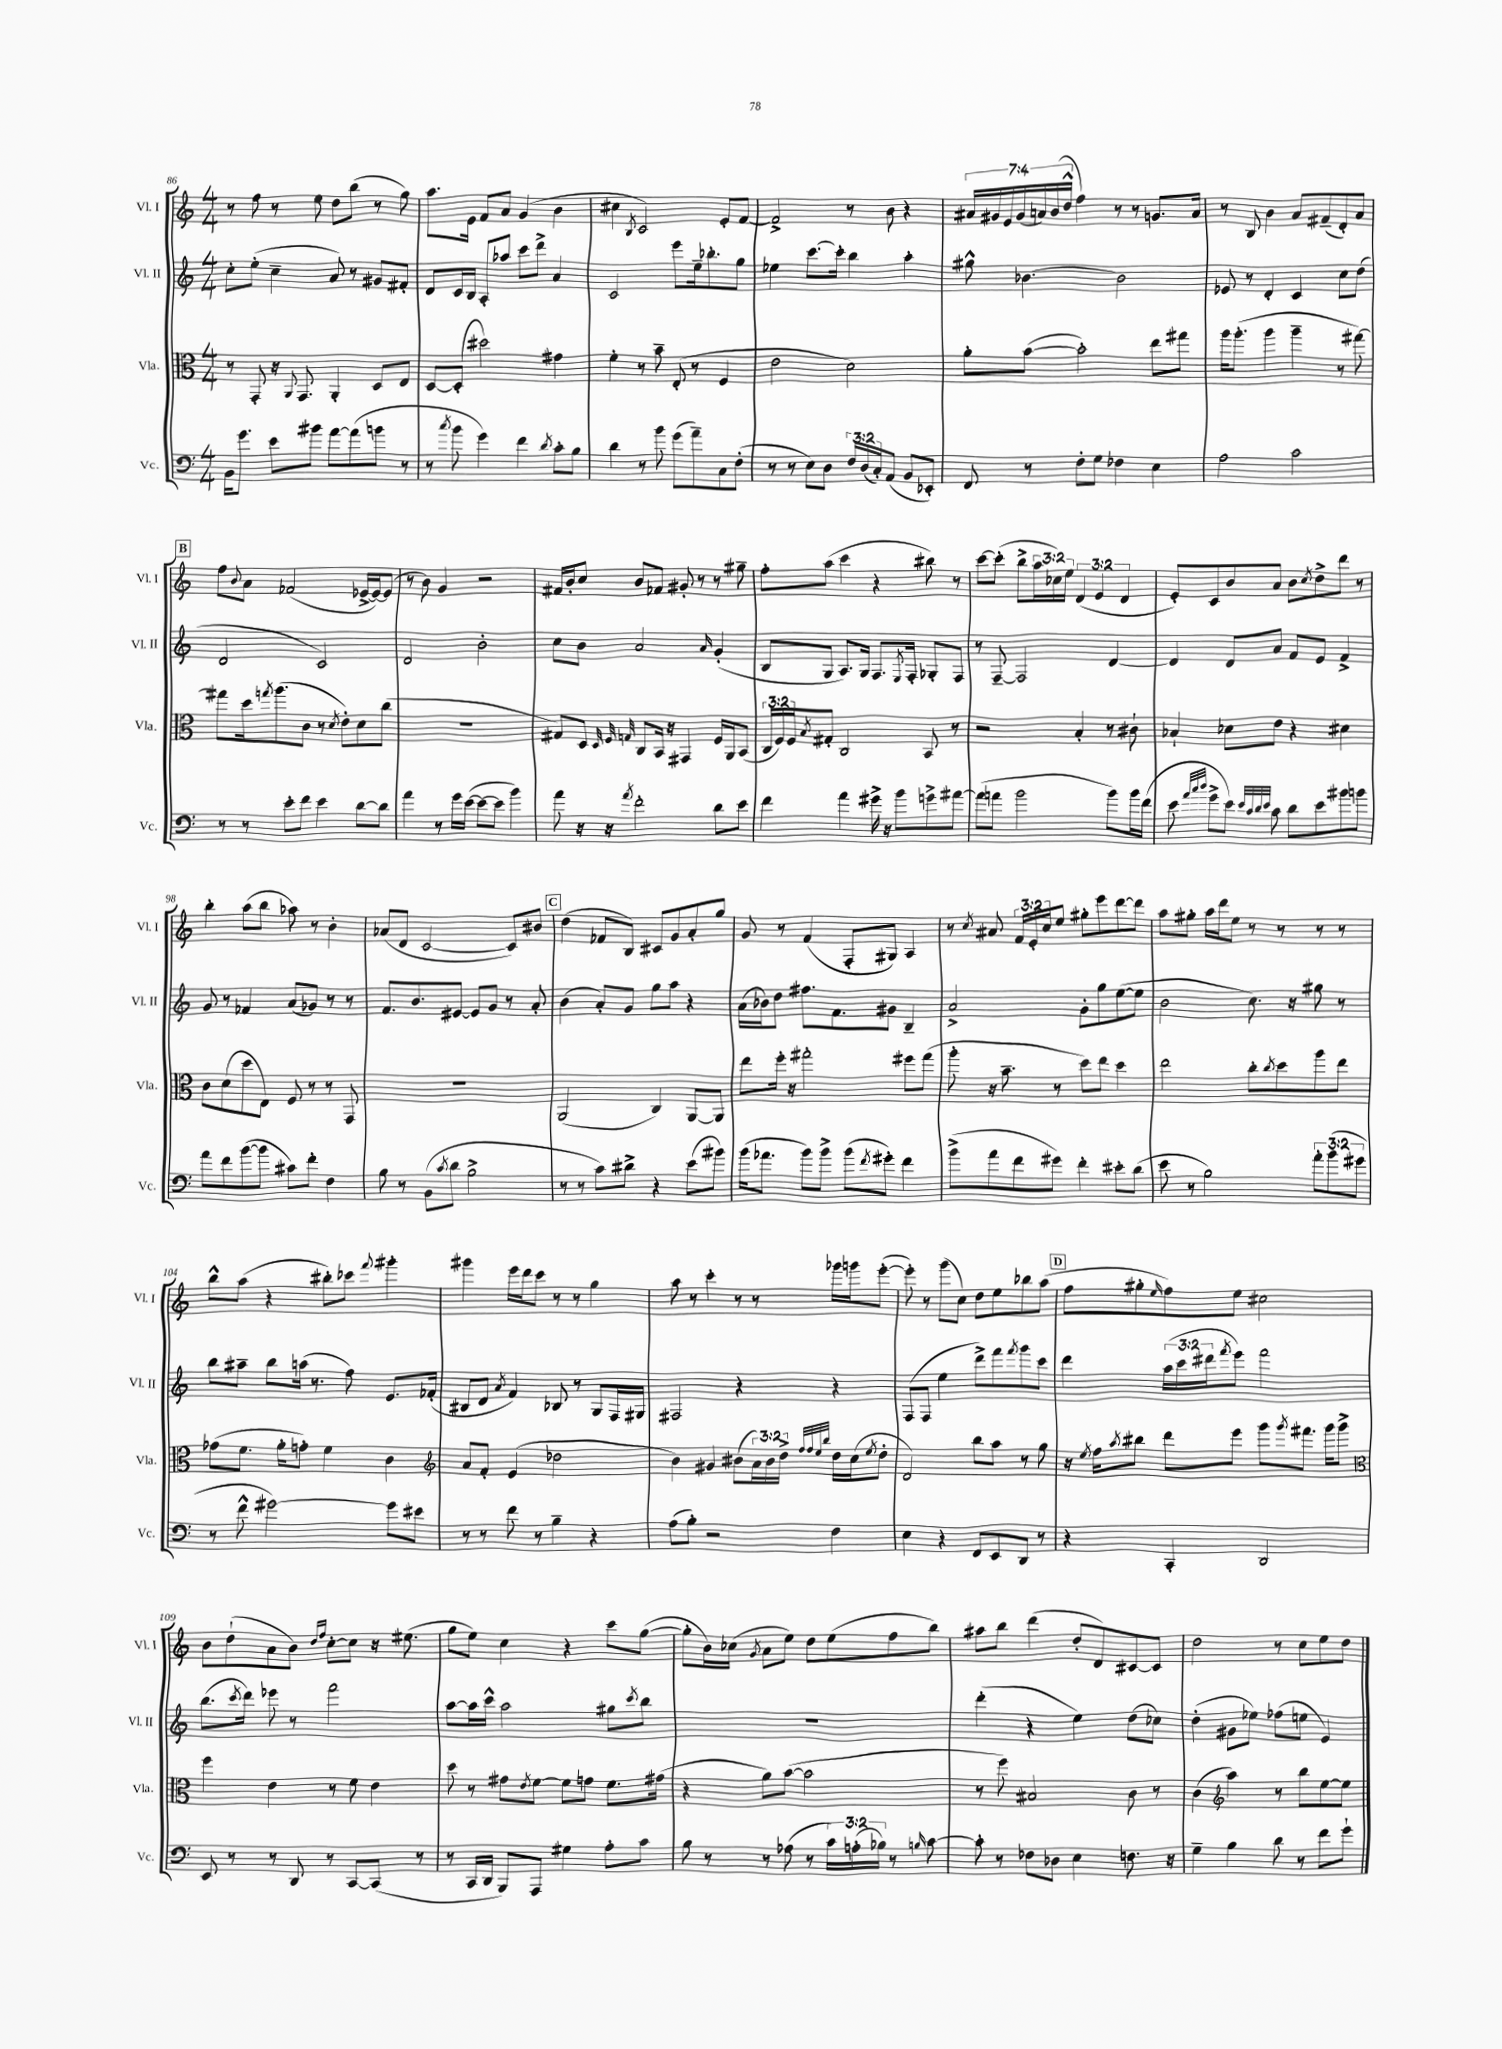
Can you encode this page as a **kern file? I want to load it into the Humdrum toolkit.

**kern	**kern	**kern	**kern
*part4	*part3	*part2	*part1
*staff4	*staff3	*staff2	*staff1
*I"Vc.	*I"Vla.	*I"Vl. II	*I"Vl. I
*I'Vc.	*I'Vla.	*I'Vl. II	*I'Vl. I
*clefF4	*clefC3	*clefG2	*clefG2
*k[]	*k[]	*k[]	*k[]
*M4/4	*M4/4	*M4/4	*M4/4
=86	=86	=86	=86
16BB\KL	8r	8cc'\L	8r
8.g\J	.	.	.
.	8GG'/	(8ee'\J	8ff\
8e\L	16r	4cc~\	8r
.	8qqAA/	.	.
.	8.GG/	.	.
8b#X\J	.	.	8ee\
[8a\L	4AA'/	8a/)	8dd\L
(8a\]	.	8r	(8bb\J
8bn\J	8D/L	8g#X/L	8r
8r	8E/J	8f#X'/J	8gg\)
=87	=87	=87	=87
8r	[8D/L	8d/L	8.aa\L
8qcc/	.	.	.
8b\	(8D'/J]	16c/L	.
.	.	16B/JJ	16e\Jk
4g\)	2dd#X\)	8A'/L	8f/L
.	.	8aa-X/J	8a/J
4f\	.	8ccc\L	(4g/
.	.	8ddd^\J	.
8qd/	.	.	.
8c'\L	4g#X\	4a/	4b\
8B\J	.	.	.
=88	=88	=88	=88
4d\	4f'\	2c/	4cc#X\
.	.	.	8qB/
8r	8r	.	2c/)
8b\	8b~\	.	.
(8g\L	(8E'/	8eee\L	.
8a~\)	8r	16ee~\k	.
.	.	8.bb-X'\	.
8C\	4F/	.	8e'/L
(8F'\J	.	8gg\J	[8f/J
=89	=89	=89	=89
8r	2e\	4ee-X\	2f^/]
8r	.	.	.
8E\L)	.	[8.ccc\L	.
8D\J	.	.	.
.	.	16ccc'\Jk]	.
24F/LL	2d\)	4bb\	8r
(24D/	.	.	.
24C'/J)	.	.	.
(8AA/J	.	.	8b\
8BB/L	.	4aa'\	4r
8EE-X'/J)	.	.	.
=90	=90	=90	=90
8FF/	8a'\L	8gg#X^^\	28a#X/LL
.	.	.	28g#X/
.	.	.	28e/
.	.	.	(28g#/
8r	([8b\J	[4.b-X\	.
.	.	.	28an/)
.	.	.	(28b/
.	.	.	28dd^^/JJ
8F'\L	2b'\])	.	4ff\)
8G\J	.	.	.
4F-X\	.	2b-\]	8r
.	.	.	8r
4E\	8ee\L	.	8.gn/L
.	8gg#X\J	.	.
.	.	.	16a/Jk
=91	=91	=91	=91
2A\	16aa\KL	8e-X/	8r
.	(8.aa'\J	.	.
.	.	8r	8B/
.	4aa\	4d'/	4b\
2c\	4aa~\	4c/	8a/L
.	.	.	(8f#X~/
.	8r	8cc\L	8d'/)
.	[8gg#X\)	(8dd\J	8a/J
!!LO:LB:g=z
!!LO:REH:place=s1:t=B
=92	=92	=92	=92
8r	8gg#X\L]	2d/	8ff\L
.	.	.	8qqb/
8r	16dd\k	.	8a\J
.	8qggn/	.	.
.	(8.aa\	.	.
8e'\L	.	.	(2f-X/
8f\J	8c\J	.	.
4e\	8r	2c/)	.
.	8qd/	.	.
.	8e'\L)	.	.
[8d\L	8d\	.	[16e-X^/LL
.	.	.	16e-/J_)
8d\J]	(8cc\J	.	(8e-/J]
=93	=93	=93	=93
4a\	1r	2d/	8r
.	.	.	8b\)
8r	.	.	4g/
16g\LL	.	.	.
([16e\JJ	.	.	.
8e\L_	.	2b'\	2r
8e\J]	.	.	.
4b\)	.	.	.
=94	=94	=94	=94
8a\	8G#X/L)	8cc\L	16f#X/LL
.	.	.	16b'/J
16r	8D/J	8b\J	8cc/J
16r	.	.	.
.	32qqD/	.	.
.	32qqF/	.	.
8qa/	32qqGn/	.	.
2f'\	8C/L	2a/	8b/L
.	16BB/Jk	.	8f-X/J
.	16r	.	.
.	4GG#X/	.	8g#X'/
.	.	.	8r
.	.	16qqa/	.
8d\L	16F/LL	(4g'/	8r
.	16AA/J	.	.
8e\J	(8BB/J	.	8gg#X~\
=95	=95	=95	=95
4f\	24C/LL	8B/L	8ff'\L
.	24F/)	.	.
.	24F/J	.	.
.	8qB/	.	.
.	8G#X'/J	8G/J	(8aa\J
4a\	2C/	8.A/L)	4ccc\
.	.	16G/Jk	.
16g#X^\	.	8.F/L	4r
16r	.	.	.
8b\L	.	.	.
.	.	8qE/	.
.	.	16F'/Jk	.
8gn^\	8BB/	8G-X'/L	8bb#X\)
[8a#X\J	8r	8F/J	8r
=96	=96	=96	=96
(8a#\L]	2r	8r	[8ccc\L
8an\J	.	[8F~/	(8ccc'\J]
2b\	.	2F/]	8bb^\L
.	.	.	24aa\L
.	.	.	24cc-X\)
.	.	.	24ee\JJ
.	4B'/	.	(6d/
.	.	.	6e/
8b\L)	8r	[4d/	.
.	.	.	6d/
16b\L	8c#X`\	.	.
(16f\JJ	.	.	.
=97	=97	=97	=97
8e\	4B-X`/	4d/]	8e'/L)
32qqa/LLL	.	.	.
32qqcc/	.	.	.
32qqdd/JJJ	.	.	.
8g^\L	.	.	8c/
8e\J)	8d-X\L	8d/L	8b/
32qqe/LLL	.	.	.
32qqc/	.	.	.
32qqd/	.	.	.
32qqe/JJJ	.	.	.
8c\	8e\J	8a/J	8a/J
8d\L	4r	8f/L	8b\L
.	.	.	8qcc/
8e\	.	8e/J	8dd^\
8b#X\	4d#X\	4f^/	8ddd\J
8bn\J	.	.	8r
!!LO:LB:g=z
=98	=98	=98	=98
8a\L	8c\L	8g/	4bb'\
8f\	(8d\	8r	.
([8b\	8dd\	4f-X/	(8aa\L
8b\J]	8E\J)	.	8bb\J
8c#X\L)	8F/	(8a/L	8aa-X\)
8f'\J	8r	8g-X/J)	8r
4F\	8r	8r	4b'\
.	8GG/	8r	.
=99	=99	=99	=99
8B\	1r	8.f/L	(8a-X/L
8r	.	.	8d/J
.	.	8.b/	.
(8BB\L	.	.	[2c/
8qc/	.	.	.
8d\J	.	[8e#X/J	.
2B^\	.	8e#/L]	.
.	.	8g/J	.
.	.	8r	8c/L])
.	.	8a'/	8b#X/J
!!LO:REH:place=s1:t=C
=100	=100	=100	=100
8r	(2AA/	(4b\	(4dd\
8r	.	.	.
8c\L)	.	8a'/L)	8f-X/L
8d#X^\J	.	8g/J	8B/J)
4r	4C/)	8gg\L	8c#X/L
.	.	8aa\J	8g/
(8e\L	[8AA/L	4r	8a'/
8b#X\J)	8AA/J]	.	8gg/J
=101	=101	=101	=101
(16b\KL	8ee\L	(16a\LL	8g/
8.a-X\J	.	16b-X\J)	.
.	16ff'\Jk	8dd\J	8r
.	16r	.	.
8b\L)	2gg#X'\	8.ff#X\L	(4f/
8b^\J	.	.	.
.	.	8.f\	.
(8b\L	.	.	8F'/L
8qf/	.	.	.
8g#X'\J)	.	8g#X\J	8G#X/J)
4f\	8ff#X\L	4B~/	4A/
.	(8gg#\J	.	.
=102	=102	=102	=102
(8b^\L	8aa'\	2a^/	8r
.	.	.	8qcc/
8a\	16r	.	8a#X/
.	8.b~\	.	.
8f\	.	.	24f/LL
.	.	.	24e'/
.	.	.	24cc/J
8g#X\J)	8r	.	8ee/J
4f'\	8dd\L)	8g'\L	8gg#X'\L
.	8ee\J	8gg\	8eee\
8e#X'\L	4dd\	([8ee\	[8ddd\
(8d\J	.	8ee\J]	8ddd\J]
=103	=103	=103	=103
8e\	2ee\	2b\	8aa\L
8r	.	.	8gg#X'\J
2B\)	.	.	16aa\LL
.	.	.	16ddd\J
.	.	.	8ee\J
.	8cc'\L	8.cc\)	8r
.	8qcc/	.	.
.	8dd\	.	8r
.	.	16r	.
12a'\L	8aa\	8gg#X\	8r
(12b\	.	.	.
.	8ee\J	8r	8r
12g#X\J	.	.	.
!!LO:LB:g=z
=104	=104	=104	=104
8r	(8g-X\L	8bb\L	8bb^^\L
8f^^\	8.f\J	8aa#X~\J	(8aa\J
[2g#X\)	.	8bb\L	4r
.	16a'\KL	.	.
.	8gn'\J)	(16aan\Jk	.
.	.	8.r	.
.	4f\	.	8bb#X'\L)
.	.	8ff\)	8ccc-X\J
.	.	.	8qqfff/
8g#\L]	4c\	8.e/L	4ggg#X'\
8e#X\J	.	.	.
.	.	(16f-X'/Jk	.
=105	=105	=105	=105
*	*clefG2	*	*
8r	8a/L	8B#X/L	4ggg#X\
8r	8f'/J	8d/J	.
.	.	8qa/	.
8f\	(4e/	4f/)	16eee\LL
.	.	.	16ddd\J
8r	.	.	8ccc\J
4B~\	2dd-X\	8B-X/	8r
.	.	8r	8r
4r	.	8G/L	4gg\
.	.	16F/L	.
.	.	16G#X/JJ	.
=106	=106	=106	=106
(8A\L	4b\)	2F#X/	8aa\
8B'\J)	.	.	8r
2r	4g#X/	.	4ccc'\
.	(8b#X\L	4r	8r
.	24a\L)	.	8r
.	24b#\	.	.
.	24dd^\JJ	.	.
.	32qqff/LLL	.	.
.	32qqff/	.	.
.	32qqee/	.	.
.	32qqbb/JJJ	.	.
4F\	16dd\LL	4r	16ggg-X\LL
.	(16cc\J	.	16gggn\J
.	8qee/	.	.
.	8dd'\J	.	([8eee'\J
=107	=107	=107	=107
4E\	2d/)	(8F/L	8eee'\])
.	.	8F/J	8r
4r	.	4ee\	(8ggg\L
.	.	.	8cc\J)
8FF/L	8bb\L	8ddd^\L)	8dd\L
8EE/	8aa\J	8fff\	8ee\
.	.	8qfff/	.
8DD/J	8r	8ggg\	8bb-X\
8r	8gg\	8ccc\J	(8aa\J
!!LO:REH:place=s1:t=D
=108	=108	=108	=108
4r	16r	4ddd\	8ff\L
.	8qee/	.	.
.	16ff\KL	.	.
.	8qaa/	.	.
.	8bb#X\J	.	8gg#X'\
.	.	.	16qqee/
4CC'/	8ddd\L	(24aa\LL	8ff\)
.	.	24ccc\	.
.	.	24ddd#X\J	.
.	.	8qfff/	.
.	8eee\J	8eee\J)	8ee\J
2DD/	8ggg\L	2fff\	2cc#X\
.	8qggg/	.	.
.	8.fff#X\J	.	.
.	16ggg\KL	.	.
.	8ggg^\J	.	.
!!LO:LB:g=z
=109	=109	=109	=109
*	*clefC3	*	*
8EE/	4ff\	(8.bb\L	8b\L
8r	.	.	(8dd`\
.	.	8qccc/	.
.	.	16ddd\Jk)	.
8r	4e\	8eee-X\	8a\
8DD/	.	8r	8b\J)
.	.	.	16qqdd/LL
.	.	.	16qqff/JJ
8r	8r	2fff\	[8cc'\L
[8CC/L	8f\	.	8cc\J]
(8CC/J]	4e\	.	16r
.	.	.	(8.ee#X\
8r	.	.	.
=110	=110	=110	=110
8r	8dd\	[8aa\L	8gg\L
16CC/LL	8r	16aa\L]	8ee\J)
16DD/JJ	.	16ccc^^\JJ	.
8BBB/L)	8g#X\L	2aa\	4cc\
.	8qe/	.	.
8AAA/J	[8f\J	.	.
4G#X\	8f\L]	.	4r
.	8gn\J	.	.
8A'\L	8.f\L	8gg#X\L	8ccc\L
.	.	8qccc/	.
8c\J	.	8bb\J	([8gg\J
.	(16g#X\Jk	.	.
=111	=111	=111	=111
8B\	4r	1r	8gg'\L]
8r	.	.	16b\L)
.	.	.	(16cc-X\JJ
.	.	.	8qg/
8r	8a\L)	.	8a\L
(8A-X\	([8b\J	.	8ee\J)
8r	2b\]	.	8dd\L
24c\LL)	.	.	(8ee\
(24An'\	.	.	.
24B-X\JJ)	.	.	.
8r	.	.	8ff\
16qqBn/	.	.	.
[8c\	.	.	8bb\J)
=112	=112	=112	=112
8c'\]	8r	(4ddd'\	8aa#X\L
8r	8ff\)	.	8bb\J
8F-X\L	2B#X/	4r	(4ddd\
8D-X\J	.	.	.
4E\	.	4ee\)	8dd'/L
.	.	.	8d/)
8.Fn\	8c\	(8dd\L	[8c#X/
.	8r	8cc-X\J)	8c#/J]
16r	.	.	.
=113	=113	=113	=113
4G~\	(4c\	(4dd'\	2dd\
*	*clefG2	*	*
4B\	4aa\)	8g#X\L	.
.	.	8ee-X\J)	.
8d\	8r	(8ff-X\L	8r
8r	8bb\L	8een\J	8cc\L
8f\L	[8ee\	4e/)	8ee\
8g`\J	8ee\J]	.	8dd\J
==	==	==	==
*-	*-	*-	*-
